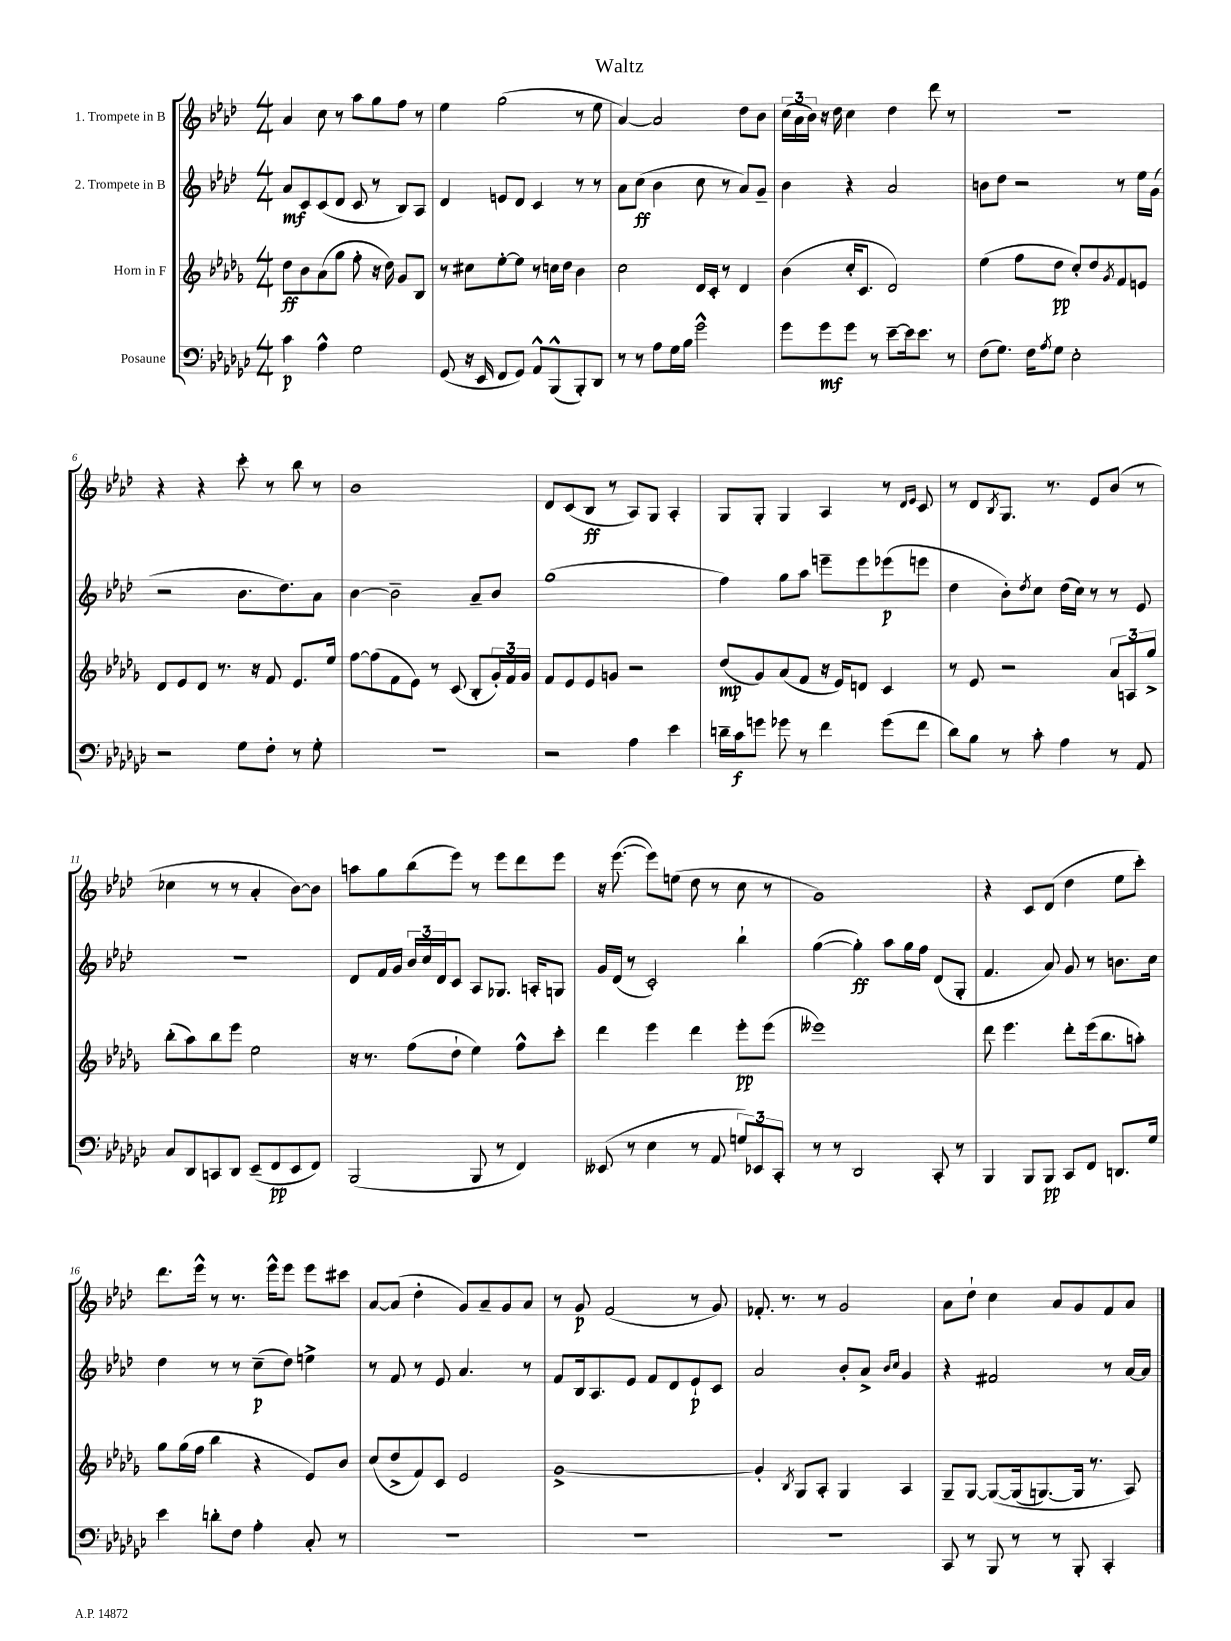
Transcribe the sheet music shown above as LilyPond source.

\header { title = "Waltz" }
<<
\new StaffGroup <<
\new Staff = "s0" \with { instrumentName = "1. Trompete in B" } {
    \clef treble \key aes \major \numericTimeSignature \time 4/4
    aes'4 c''8 r8 aes''8 g''8 f''8 r8 |
    ees''4 g''2( r8 ees''8 |
    aes'4~) aes'2 des''8 bes'8 |
    \tuplet 3/2 { c''16( aes'16 bes'16) } r16 des''16 c''4 des''4 des'''8 r8 |
    R1 |
    r4 r4 c'''8-. r8 bes''8 r8 |
    bes'1 |
    des'8 c'8( bes8\ff r8 aes8) g8 aes4-. |
    g8 g8-. g4 aes4 r8 \grace { des'16 ees'16 } c'8 |
    r8 des'8 \acciaccatura { bes8 } g8. r8. ees'8 bes'8( r8 |
    ces''4 r8 r8 aes'4-. bes'8~) bes'8 |
    a''8 g''8 bes''8( ees'''8) r8 ees'''8 des'''8 ees'''8 |
    r16 ees'''8.~( ees'''8) e''8( des''8 r8 c''8 r8 |
    g'1) |
    r4 c'8 des'8( des''4 ees''8 c'''8-.) |
    des'''8. ees'''16-^ r8 r8. ees'''16-^ ees'''8 ees'''8 cis'''8 |
    aes'8~ aes'8( des''4-. g'8) aes'8-- g'8 aes'8 |
    r8 g'8\p f'2( r8 g'8) |
    fes'8.-. r8. r8 g'2 |
    aes'8 des''8-! c''4 aes'8 g'8 f'8 aes'8 \bar "|." |
}
\new Staff = "s1" \with { instrumentName = "2. Trompete in B" } {
    \clef treble \key aes \major \numericTimeSignature \time 4/4
    aes'8\mf c'8 c'8( des'8 c'8 r8 bes8) aes8 |
    des'4 e'8 des'8 c'4 r8 r8 |
    aes'8 c''8\ff( bes'4 c''8 r8 aes'8) g'8-- |
    bes'4 r4 aes'2 |
    b'8 des''8 r2 r8 ees''16 g'16( |
    r2 bes'8. des''8.) aes'8 |
    bes'4~ bes'2-- aes'8-- bes'8 |
    g''1( |
    f''4) g''8 aes''8 e'''8-- e'''8 ees'''8\p( e'''8 |
    des''4 bes'8-.) \acciaccatura { des''8 } c''8 des''16( c''16) r8 r8 ees'8 |
    R1 |
    des'8 f'16 g'16 \tuplet 3/2 { bes'16 c''16 des'16 } c'8 aes8 ges8. a16-. g8 |
    g'16 des'16( r8 c'2-.) bes''4-! |
    g''4~( g''4-.\ff) aes''8 g''16 f''16 des'8( g8-. |
    f'4. aes'8) g'8 r8 b'8. c''16 |
    des''4 r8 r8 c''8--\p( des''8) e''4-> |
    r8 f'8 r8 ees'8 aes'4. r8 |
    f'8 bes16 aes8. ees'8 f'8 des'8 ees'8-!\p c'8 |
    aes'2 bes'8-. aes'8-> \grace { bes'16 c''16 } g'4 |
    r4 fis'2 r8 aes'16~ aes'16 \bar "|." |
}
\new Staff = "s2" \with { instrumentName = "Horn in F" } {
    \clef treble \key des \major \numericTimeSignature \time 4/4
    des''8\ff bes'8 aes'8( ges''8 f''8-. r16 des''16) ges'8 bes8 |
    r8 cis''8 ees''8~-. ees''8 r8 c''16 des''16 bes'4 |
    c''2 des'16 c'16-. r8 des'4 |
    bes'4( c''16-. c'8. des'2) |
    ees''4( f''8 des''8\pp c''8-.) des''8 \acciaccatura { ges'8 } f'8 e'8 |
    des'8 ees'8 des'8 r8. r16 f'8 ees'8. ees''16 |
    f''8~ f''8( f'8 ees'8) r8 c'8( bes8-. \tuplet 3/2 { ges'16-.) f'16 ges'16 } |
    f'8 ees'8 ees'8 g'8 r2 |
    des''8\mp( ges'8) aes'8( f'8 r16 ees'16) d'8 c'4 |
    r8 ees'8 r2 \tuplet 3/2 { aes'8 a8 ges''8-> } |
    bes''8-.( aes''8) bes''8 ees'''8 ees''2 |
    r16 r8. f''8( des''8-! ees''4) f''8-^ c'''8-. |
    des'''4 ees'''4 des'''4 ees'''8-.\pp ees'''8( |
    eeses'''1) |
    des'''8 ees'''4. des'''8-. ees'''16( bes''8. a''8-.) |
    ges''8 ges''16( f''16 bes''4 r4 ees'8) bes'8 |
    c''8( des''8-> f'8) c'8 ees'2 |
    ges'1~-> |
    ges'4-. \acciaccatura { bes8 } ges8 aes8-. ges4 aes4 |
    ges8-- ges8~ ges8~\( ges16( g8.~) g16 r8. aes8\) \bar "|." |
}
\new Staff = "s3" \with { instrumentName = "Posaune" } {
    \clef bass \key ges \major \numericTimeSignature \time 4/4
    ces'4\p aes4-^ ges2 |
    ges,8( r16 ees,16 f,8 ges,8) aes,8-^ bes,,8-^( bes,,8-.) des,8 |
    r8 r8 aes8 ges16 bes16 ges'2-^ |
    ges'8 ges'8\mf ges'8 r8 ees'8~-- ees'16 ees'8. r8 |
    f8( ges8.) f16 \acciaccatura { aes8 } ges8 ees2-. |
    r2 ges8 f8-. r8 ges8-. |
    R1 |
    r2 aes4 ees'4 |
    d'16-- ces'16\f g'8 ges'8 r8 f'4 ges'8( f'8 |
    des'8) bes8 r8 ces'8-. aes4 r8 aes,8 |
    ces8 des,8 c,8 des,8 ees,8--( f,8\pp ees,8 f,8) |
    bes,,2( bes,,8 r8 f,4) |
    eeses,8( r8 ees4 r8 aes,8 \tuplet 3/2 { g8) ees,8 ces,8-. } |
    r8 r8 des,2 ces,8-. r8 |
    bes,,4 bes,,8 bes,,8\pp ces,8 f,8 d,8. ges16 |
    ees'4 d'8-. f8 aes4-. ces8-. r8 |
    R1 |
    R1 |
    R1 |
    ces,8 r8 bes,,8 r8 r8 bes,,8-. ces,4-. \bar "|." |
}
>>
>>
